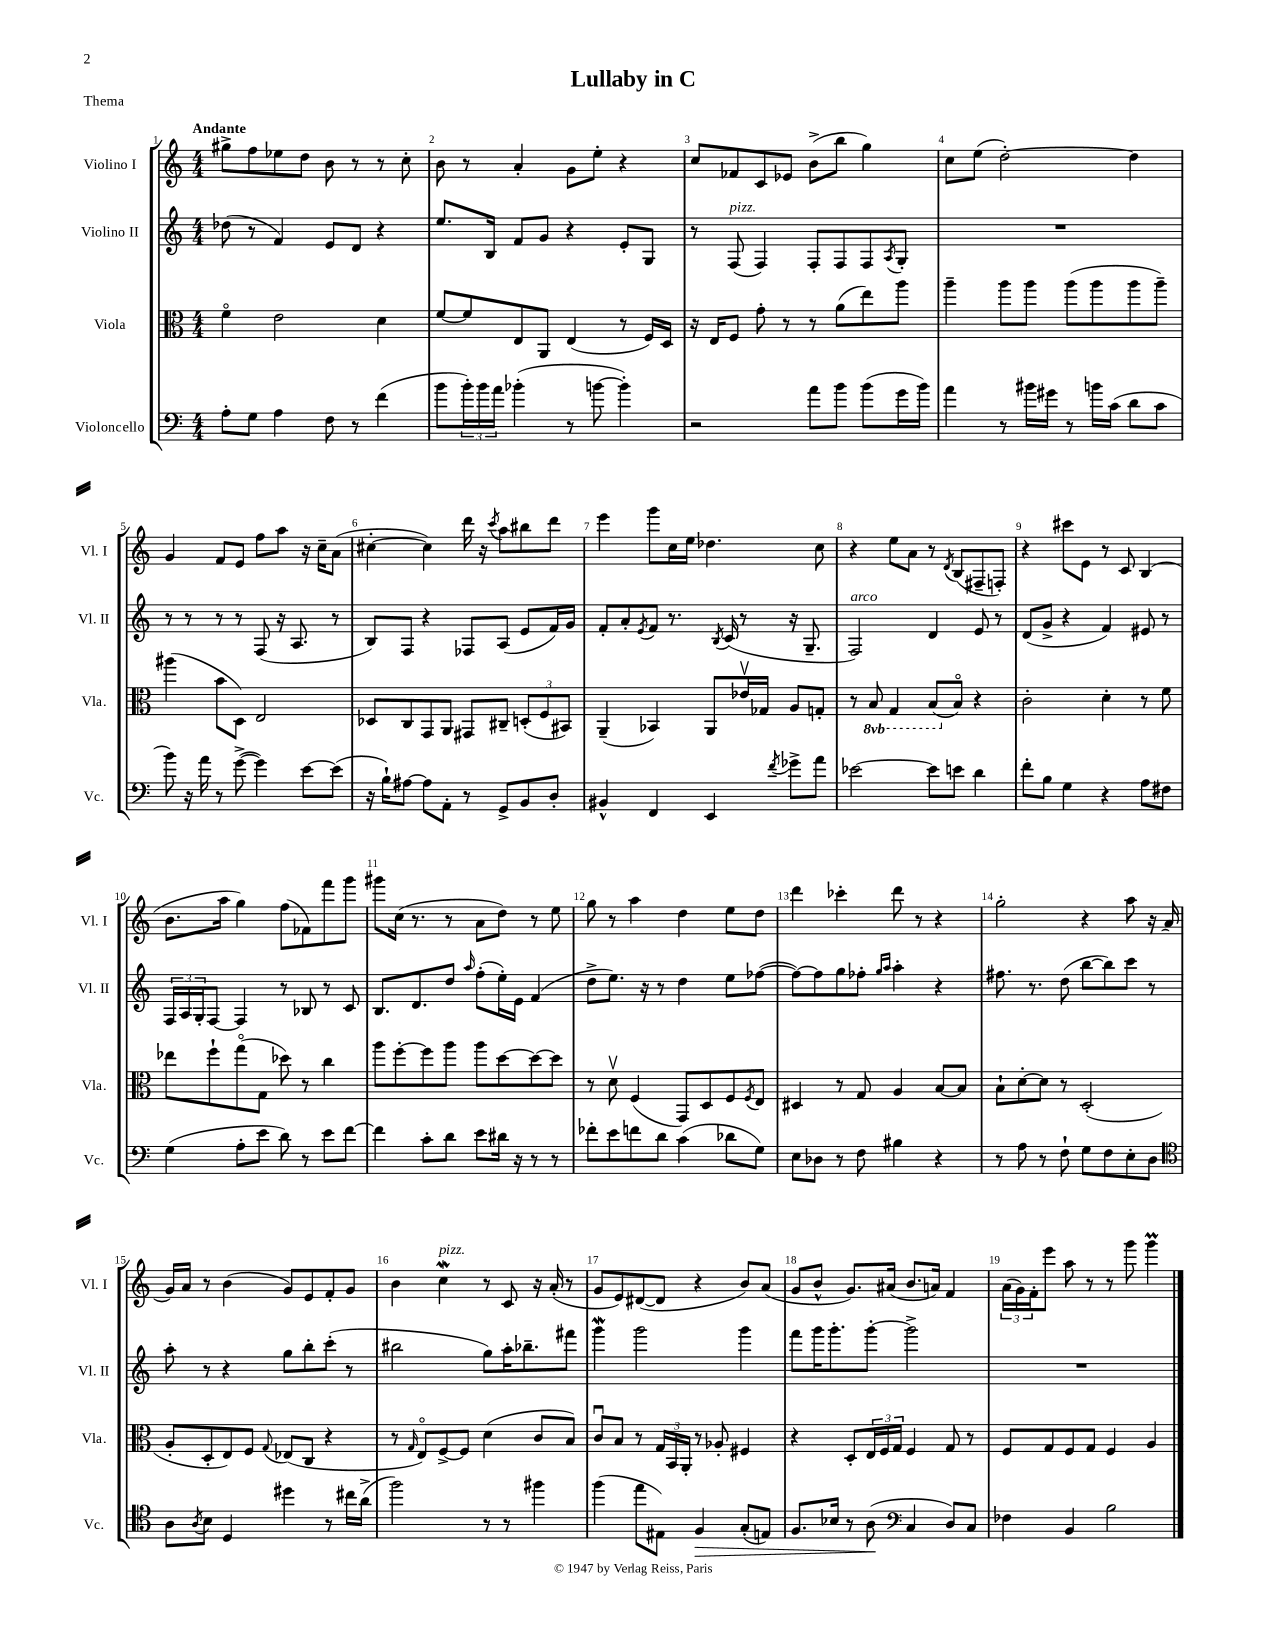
\header { title = "Lullaby in C" piece = "Thema" }
<<
\new StaffGroup <<
\new Staff = "s0" \with { instrumentName = "Violino I" shortInstrumentName = "Vl. I" } {
    \clef treble \key c \major \numericTimeSignature \time 4/4 \tempo "Andante"
    gis''8-> f''8 ees''8 d''8 b'8 r8 r8 c''8-. |
    b'8 r8 a'4-. g'8 e''8-. r4 |
    c''8 fes'8 c'8 ees'8 b'8->( b''8 g''4) |
    c''8 e''8( d''2~-.) d''4 |
    g'4 f'8 e'8 f''8 a''8 r16 c''16-- a'8( |
    cis''4~-. cis''4) d'''16 r16 \acciaccatura { c'''8 } a''8 bis''8 d'''8 |
    e'''4 g'''8 c''16 e''16 des''4. c''8 |
    r4 e''8 a'8 r8 \acciaccatura { d'8 } b8( fis8-- f8-.) |
    r4 cis'''8 e'8 r8 c'8 b4( |
    b'8. a''16 g''4) f''8( fes'8) f'''8 g'''8 |
    gis'''8 c''16( r8. r8 a'8 d''8) r8 e''8 |
    g''8 r8 a''4 d''4 e''8 d''8 |
    d'''4 ces'''4-. d'''8 r8 r4 |
    g''2-. r4 a''8 r16 a'16( |
    g'16) a'16 r8 b'4( g'8) e'8 f'8-. g'8 |
    b'4 c''4\mordent^\markup { \italic "pizz." } r8 c'8 r16 a'16-.( r8 |
    g'8 e'8) dis'8~( dis'8 r4 b'8) a'8( |
    g'8 b'8-^ g'8.) ais'16( b'8. a'16) f'4 |
    \tuplet 3/2 { a'16( g'16) f'16-. } e'''8 a''8 r8 r8 g'''8 g'''4\prall \bar "|." |
}
\new Staff = "s1" \with { instrumentName = "Violino II" shortInstrumentName = "Vl. II" } {
    \clef treble \key c \major \numericTimeSignature \time 4/4
    des''8( r8 f'4) e'8 d'8 r4 |
    e''8. b16 f'8 g'8 r4 e'8-. g8 |
    r8 f8^\markup { \italic "pizz." }( f4) f8-. f8 f8 \acciaccatura { a8 } g8-. |
    R1 |
    r8 r8 r8 r8 f8( r16 a8. r8 |
    b8) f8 r4 fes8 a8( e'8 f'16) g'16 |
    f'8-. a'8-. \acciaccatura { e'8 } f'8 r8. \acciaccatura { b8 } c'16( r8 r16 g8.-- |
    f2^\markup { \italic "arco" }) d'4 e'8 r8 |
    d'8( g'8-> r4 f'4) eis'8 r8 |
    \tuplet 3/2 { f16 a16 g16-. } f8~ f4 r8 bes8 r8 c'8 |
    b8. d'8. d''8 \grace { a''16 } f''8-.( e''16-.) e'16 f'4( |
    d''8-> e''8.) r16 r8 d''4 e''8 fes''8~( |
    fes''8~) fes''8 g''8 fes''8-. \grace { g''16 a''16 } a''4-. r4 |
    fis''8. r8. d''8( b''8~ b''8) c'''8 r8 |
    a''8-. r8 r4 g''8 b''8-. c'''8-.( r8 |
    bis''2 g''8) a''16-. bes''8.-- fis'''8 |
    g'''4\mordent g'''2 g'''4 |
    f'''8 g'''16 g'''8.-. g'''8~-. g'''2-> |
    R1 \bar "|." |
}
\new Staff = "s2" \with { instrumentName = "Viola" shortInstrumentName = "Vla." } {
    \clef alto \key c \major \numericTimeSignature \time 4/4 \set Staff.ottavationMarkups = #ottavation-simple-ordinals
    f'4\flageolet e'2 d'4 |
    f'8~ f'8 e8 a,8 e4( r8 f16) d16 |
    r16 e16 f8 g'8-. r8 r8 a'8( e''8) a''8 |
    a''4-- a''8 a''8 a''8( a''8 a''8 a''8--) |
    ais''4( b'8 d8) e2 |
    des8 c8 g,8 a,8 gis,8 cis8-- \tuplet 3/2 { d8-.( f8 bis,8) } |
    a,4--( bes,4) a,8 ees'16\upbow ges16 a8 g8-. |
    r8 \ottava #-1 b,8 g,4 b,8( \ottava #0 b8\flageolet) r4 |
    c'2-. d'4-. r8 f'8 |
    ees''8 f''8-! g''8\flageolet( g8 des''8) r8 c''4 |
    a''8 f''8~-. f''8 a''8 a''8 d''8~ d''8~ d''8 |
    r8 d'8\upbow f4( g,8) d8 f8 \acciaccatura { f8 } e8 |
    dis4 r8 g8 a4 b8~ b8 |
    b8-! d'8~-. d'8 r8 d2-.( |
    a8-. d8-. e8) f8 \appoggiatura { g8 } ees8( c8 r4 |
    r8 \grace { g16 } e8\flageolet) f8~-> f8 d'4( c'8 b8) |
    c'8\downbow b8 r8 \tuplet 3/2 { g16 b,16 a,16-. } r8 aes8-. fis4 |
    r4 d8-. \tuplet 3/2 { e16 f16 g16 } f4 g8 r8 |
    f8 g8 f8 g8 f4 a4 \bar "|." |
}
\new Staff = "s3" \with { instrumentName = "Violoncello" shortInstrumentName = "Vc." } {
    \clef bass \key c \major \numericTimeSignature \time 4/4
    a8-. g8 a4 f8 r8 f'4( |
    b'8 \tuplet 3/2 { b'16-.) b'16 a'16 } bes'4-.( r8 b'8~ b'4-.) |
    r2 a'8 b'8 b'8( g'16 b'16) |
    a'4 r8 bis'16 gis'16 r8 b'16 c'16( d'8 c'8 |
    b'8) r16 a'16 r8 g'8~->( g'4) e'8~ e'8( |
    r16 b16-!) ais8~ ais8 a,8-. r8 g,8-> b,8 d8-. |
    bis,4-^ f,4 e,4 \acciaccatura { f'8 } ges'8-> a'8 |
    ees'2~ ees'8 e'8 d'4 |
    f'8-. b8 g4 r4 a8 fis8 |
    g4( a8-. e'8 d'8) r8 e'8 f'8~ |
    f'4 c'8-. d'8 e'8 dis'16 r16 r8 r8 |
    fes'8-. e'8 f'8 d'8 c'4( des'8 g8) |
    e8 des8 r8 f8 bis4 r4 |
    r8 a8 r8 f8-! g8 f8 e8-. d8 |
    \clef tenor a8 \acciaccatura { a8 } b8 d4 dis''4 r8 cis''16 a'16->( |
    f''2) r8 r8 fis''4 |
    f''4( e''8 eis8) f4\> g8-.( e8) |
    f8. bes16 r8 a8\!( \clef bass c4 d8) c8 |
    fes4 b,4 b2 \bar "|." |
}
>>
>>
\layout { \context { \Score \override BarNumber.break-visibility = ##(#f #t #t) barNumberVisibility = #all-bar-numbers-visible } }
